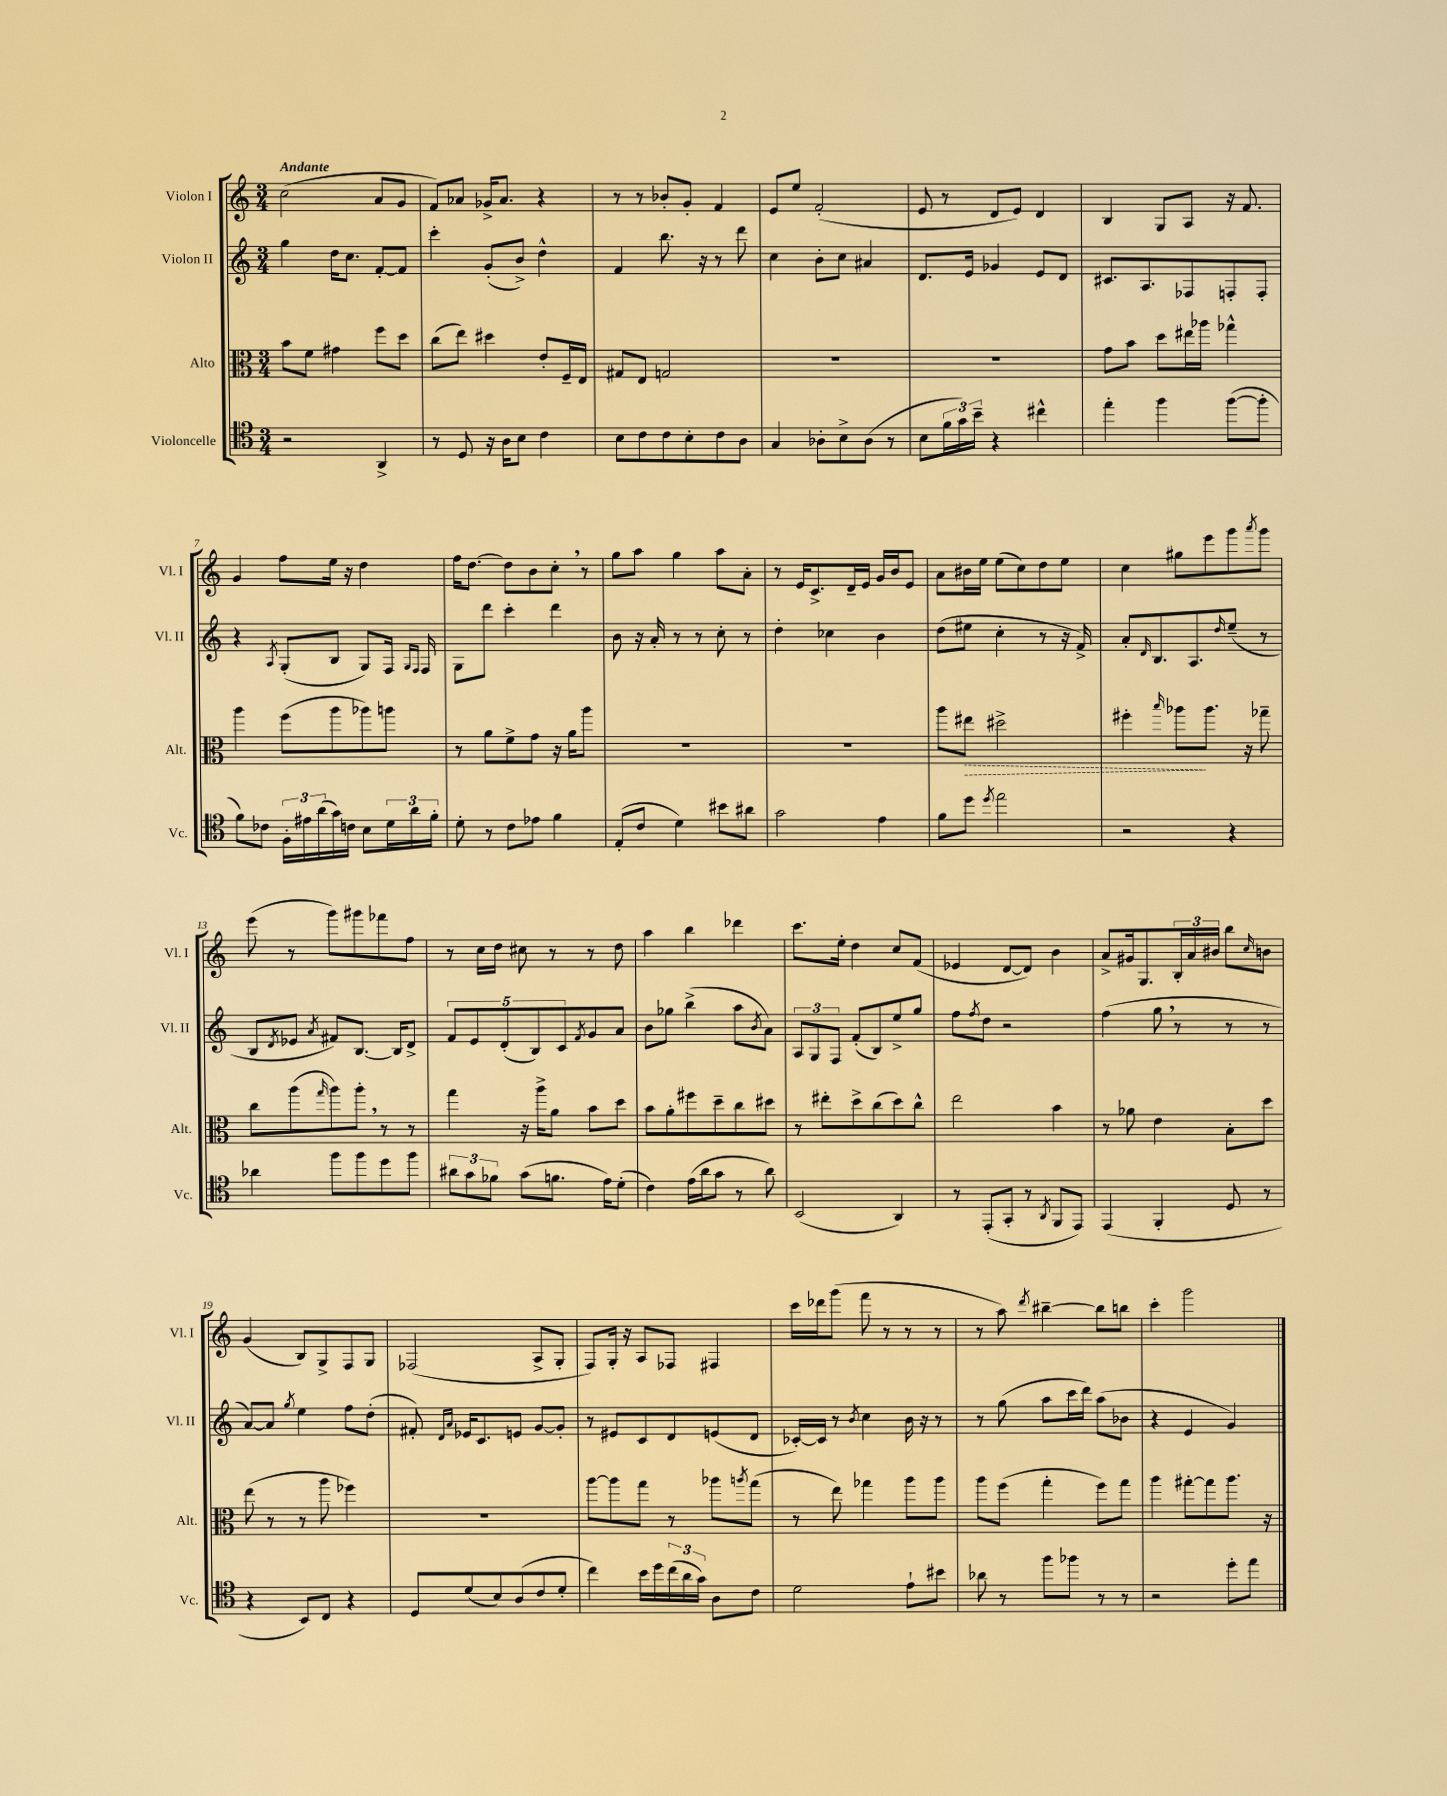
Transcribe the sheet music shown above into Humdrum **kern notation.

**kern	**kern	**dynam	**kern	**kern
*part4	*part3	*part3	*part2	*part1
*staff4	*staff3	*staff3	*staff2	*staff1
*I"Violoncelle	*I"Alto	*	*I"Violon II	*I"Violon I
*I'Vc.	*I'Alt.	*	*I'Vl. II	*I'Vl. I
*clefC4	*clefC3	*	*clefG2	*clefG2
*k[]	*k[]	*	*k[]	*k[]
*M3/4	*M3/4	*	*M3/4	*M3/4
=1	=1	=1	=1	=1
!	!	!	!	!LO:TX:a:B:t=Andante
2r	8b\L	.	4gg\	(2cc\
.	8f\J	.	.	.
.	4g#X\	.	16dd\KL	.
.	.	.	8.cc\J	.
4AA^/	8ff\L	.	[8f'/L	8a/L
.	8dd\J	.	8f/J]	8g/J
=2	=2	=2	=2	=2
8r	(8cc\L	.	4ccc'\	8f/L)
8D/	8ee\J)	.	.	8a-X/J
16r	4dd#X\	.	(8g'/L	16g-X^/KL
16A\KL	.	.	.	8.a-/J
8B\J	.	.	8b^/J)	.
4c\	8e'/L	.	4dd^^\	4r
.	16F~/L	.	.	.
.	16E/JJ	.	.	.
=3	=3	=3	=3	=3
8B\L	8G#X/L	.	4f/	8r
8c\	8E/J	.	.	8r
8c\	2Gn/	.	8.bb\	8b-X'/L
8B'\	.	.	.	8g'/J
.	.	.	16r	.
8c\	.	.	8r	4f/
8A\J	.	.	8ddd\	.
=4	=4	=4	=4	=4
4G/	2.r	.	4cc\	8e/L
.	.	.	.	8ee/J
8A-X'\L	.	.	8b'\L	(2f'/
8B^\	.	.	8cc\J	.
(8A-\J	.	.	4a#X/	.
8r	.	.	.	.
=5	=5	=5	=5	=5
8B\L	2.r	.	8.d/L	8e/
24f\L	.	.	.	8r
24g\)	.	.	.	.
.	.	.	16e/Jk	.
24b~\JJ	.	.	.	.
4r	.	.	4g-X/	8d/L
.	.	.	.	8e/J)
4cc#X^^\	.	.	8e/L	4d/
.	.	.	8d/J	.
=6	=6	=6	=6	=6
4ee'\	8g\L	.	8.c#X/L	4B/
.	8b\J	.	.	.
.	.	.	8.A/	.
4ff\	8dd\L	.	.	8G/L
.	16ee#X\L	.	8F-X/	8A/J
.	16aa-X\JJ	.	.	.
([8ff\L	4gg-X^^\	.	8Fn'/	16r
.	.	.	.	8.f/
8ff'\J]	.	.	8F'/J	.
!!LO:LB:g=z
=7	=7	=7	=7	=7
8f\L)	4aa\	.	4r	4g/
8c-X\J	.	.	.	.
.	.	.	8qA/	.
24F'\LL	(8ff\L	.	(8G'/L	8ff\L
24e#X\	.	.	.	.
(24a\	.	.	.	.
16g\)	8aa\	.	8B/J	16ee\Jk
16cn\JJ	.	.	.	16r
8B\L	8aa-X\)	.	8G/L)	4dd\
24d\L	8aan\J	.	16F/Jk	.
24a\	.	.	.	.
.	.	.	16qqG/LL	.
.	.	.	16qqF/JJ	.
.	.	.	16F/	.
24f'\JJ	.	.	.	.
=8	=8	=8	=8	=8
8d'\	8r	.	8G\L	16ff\KL
.	.	.	.	[8.dd\J
8r	8a\L	.	8ddd\J	.
8c\L	8f^\	.	4ccc'\	8dd\L]
8e-X\J	8g\J	.	.	8b\
4f\	16r	.	4ddd\	8cc',\J
.	16a\KL	.	.	.
.	8aa\J	.	.	8r
=9	=9	=9	=9	=9
(8E'/L	2.r	.	8b\	8gg\L
8c/J	.	.	16r	8aa\J
.	.	.	16a'/	.
4d\)	.	.	8r	4gg\
.	.	.	8r	.
8b#X\L	.	.	8cc'\	8aa\L
8a#X\J	.	.	8r	8a'\J
=10	=10	=10	=10	=10
2g\	2.r	.	4dd'\	8r
.	.	.	.	16e/KL
.	.	.	.	8.c^/
.	.	.	4cc-X\	.
.	.	.	.	16d~/L
.	.	.	.	16e/JJ
4e\	.	.	4b\	16g/LL
.	.	.	.	16b/J
.	.	.	.	8e/J
=11	=11	=11	=11	=11
8f\L	8aa\L	.	(8dd\L	8a\L
!	!	!LO:HP:b	!	!
8dd\J	8ee#X\J	>	8ee#X\J	16b#X\L
.	.	.	.	16ee\JJ
8qdd/	.	.	.	.
2ee\	2dd#X^\	.	4cc'\	(8ee\L
.	.	.	.	8cc\)
.	.	.	8r	8dd\
.	.	.	16r	8ee\J
.	.	.	16f^/)	.
=12	=12	=12	=12	=12
2r	4ff#X'\	.	8a'/L	4cc\
.	.	.	16qqd/	.
.	.	.	8.B/	.
.	16qqbb/	.	.	.
.	8aa-X\L	.	.	8gg#X\L
.	.	.	8.A/	.
.	8.aa-\J	]	.	8eee\
.	.	.	16qqdd/	.
4r	.	.	(8ee~/J	8ggg\
.	16r	.	.	.
.	.	.	.	8qaaa/
.	8gg-X~\	.	8r	8ggg\J
!!LO:LB:g=z
=13	=13	=13	=13	=13
4a-X\	8cc\L	.	8B/L	(8eee\
.	.	.	8qd/	.
.	(8aa\	.	8e-X/J	8r
.	16qqgg/	.	8qa/	.
8ff\L	8aa\)	.	8f#X/L)	8ggg\L)
8ff\	8aa',\J	.	[8.B/J	8ggg#X\
8dd\	8r	.	.	8fff-X\
.	.	.	16B/KL]	.
8ff\J	8r	.	8d^/J	8ff\J
=14	=14	=14	=14	=14
12a#X\L	4gg\	.	10f/L	8r
12g\	.	.	.	.
.	.	.	10e/	.
.	.	.	.	16cc\LL
12f-X\J	.	.	.	.
.	.	.	.	16dd\JJ
.	.	.	(10d'/	.
(8g\L	16r	.	.	8cc#X\
.	.	.	10B/)	.
.	16aa^\KL	.	.	.
8.fn\J	8a\J	.	.	8r
.	.	.	10c/	.
.	.	.	8qf/	.
.	8b\L	.	8g/	8r
16e\KL)	.	.	.	.
(8d'\J	8dd\J	.	8a/J	8dd\
=15	=15	=15	=15	=15
4c\)	8b\L	.	8b\L	4aa\
.	8a'\	.	8gg-X\J	.
(16e\LL	8ff#X\	.	(4bb^\	4bb\
16a\J	.	.	.	.
8g\J	8dd~\	.	.	.
8r	8cc\	.	8aa\L	4ddd-X\
.	.	.	8qb/	.
8a\)	8dd#X\J	.	8a\J)	.
=16	=16	=16	=16	=16
(2BB/	8r	.	12A/L	8.ccc\L
.	.	.	12G/	.
.	8ee#X'\L	.	.	.
.	.	.	12F/J	.
.	.	.	.	16ee'\Jk
.	8dd^\	.	(8f'/L	4dd\
.	(8cc\	.	8B/)	.
4AA/)	8dd\)	.	8ee^/	8cc/L
.	8cc^^\J	.	8gg/J	(8f/J
=17	=17	=17	=17	=17
8r	2ee\	.	8ff\L	4e-X/
.	.	.	8qff/	.
(8EE'/L	.	.	8dd\J	.
8GG'/J	.	.	2r	[8d/L
8r	.	.	.	8d/J])
8qAA/	.	.	.	.
8FF/L	4b\	.	.	4b\
8EE/J)	.	.	.	.
=18	=18	=18	=18	=18
(4EE/	8r	.	(4ff\	8a^/L
.	8a-X\	.	.	16g#X/k
.	.	.	.	8.G/
4FF'/	4e\	.	8gg,\	.
.	.	.	8r	24B'/L
.	.	.	.	24a/
.	.	.	.	24b#X/JJ
8D/	8B'\L	.	8r	8bb\L
.	.	.	.	16qqcc/
8r	8dd\J	.	8r	8bn\J
!!LO:LB:g=z
=19	=19	=19	=19	=19
4r	(8ee\	.	[8a/L)	(4g/
.	8r	.	8a/J]	.
.	.	.	8qgg/	.
8BB/L)	8r	.	4ee\	8B/L)
8C/J	8aa\	.	.	8G^/
4r	4ff-X\)	.	8ff\L	8F/
.	.	.	(8dd'\J	8G/J
=20	=20	=20	=20	=20
8D/L	2.r	.	8f#X'/)	(2F-X/
.	.	.	16qqd/LL	.
.	.	.	16qqa/JJ	.
(8d/	.	.	16e-X/KL	.
.	.	.	8.c/	.
8B/)	.	.	.	.
(8A/	.	.	8en/J	.
8c/	.	.	[8g/L	8A^/L
8d'/J	.	.	8g'/J]	8G'/J
=21	=21	=21	=21	=21
4cc\)	[8aa\L	.	8r	8F/L)
.	8aa\]	.	8e#X/L	16G'/Jk
.	.	.	.	16r
16b\LL	8gg\J	.	8c/	8A/L
16dd\	.	.	.	.
(24cc\	8r	.	8d/	8F-X/J
24a\	.	.	.	.
24g\JJ)	.	.	.	.
8A\L	8aa-X\L	.	(8en/	4F#X/
.	8qaan/	.	.	.
8c\J	(8gg\J	.	8d/J	.
=22	=22	=22	=22	=22
2d\	8r	.	[16c-X'/LL)	16ccc\LL
.	.	.	16c-/JJ]	16ddd-X\J
.	8ee\)	.	8r	(8ggg\J
.	.	.	8qb/	.
.	4gg-X\	.	4cc\	8fff\
.	.	.	.	8r
8e`\L	8aa\L	.	16b\	8r
.	.	.	16r	.
8b#X\J	8aa\J	.	8r	8r
=23	=23	=23	=23	=23
8a-X\	8aa\L	.	8r	8r
8r	(8ff\J	.	(8gg\	8aa\)
.	.	.	.	8qddd/
8ff\L	4gg'\	.	8aa\L	[4bb#X~\
8ff-X\J	.	.	16ccc\L	.
.	.	.	16ddd\JJ)	.
8r	8ff\L)	.	(8aa\L	8bb#\L]
8r	8gg\J	.	8b-X\J	8bbn\J
=24	=24	=24	=24	=24
2r	4aa\	.	4r	4ccc'\
.	[8gg#X'\L	.	4e/	2ggg\
.	8gg#\]	.	.	.
8dd'\L	8.aa\J	.	4g/)	.
8ee\J	.	.	.	.
.	16r	.	.	.
==	==	==	==	==
*-	*-	*-	*-	*-
